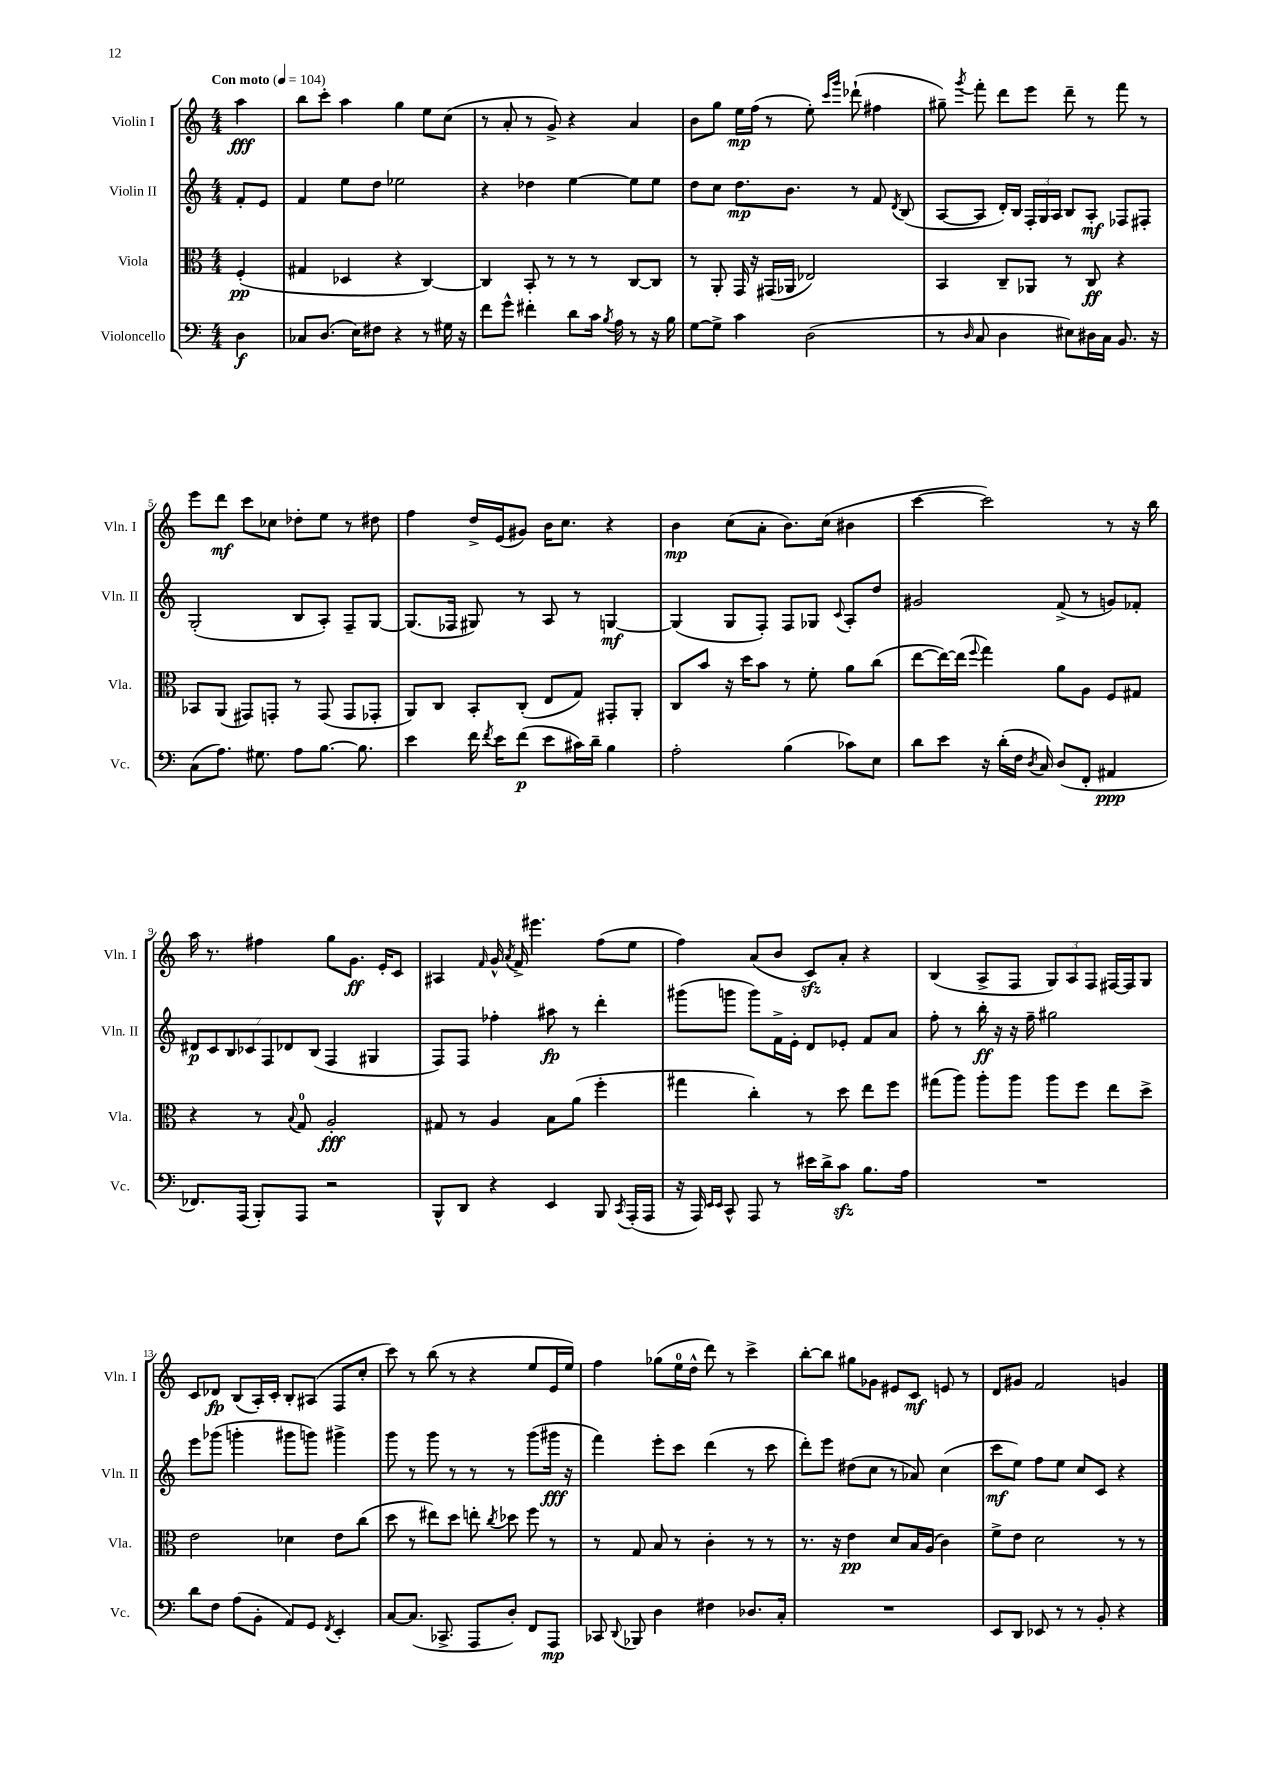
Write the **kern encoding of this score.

**kern	**kern	**kern	**kern
*staff4	*staff3	*staff2	*staff1
*clefF4	*clefC3	*clefG2	*clefG2
*k[]	*k[]	*k[]	*k[]
*M4/4	*M4/4	*M4/4	*M4/4
*MM104	*MM104	*MM104	*MM104
4D	(4F'	8f'	4aa
.	.	8e	.
=	=	=	=
8C-	4G#	4f	8bb
(8.D	.	.	8ccc'
.	4D-	8ee	4aa
16E)	.	.	.
8F#	.	8dd	.
4r	4r	2ee-	4gg
8r	[4C)	.	8ee
16G#	.	.	(8cc
16r	.	.	.
=	=	=	=
8f	4C]	4r	8r
8g^^	.	.	8a'
4f#'	8BB'	4dd-	8r
.	8r	.	8g^)
8d	8r	[4ee	4r
16c	8r	.	.
8qB	.	.	.
16A	.	.	.
8r	[8C	8ee]	4a
16r	8C]	8ee	.
16B	.	.	.
=	=	=	=
[8G	8r	8dd	8b
8G^]	8AA'	8cc	8gg
4c	16GG	8.dd	16ee
.	16r	.	(16ff
.	(16GG#	.	8r
.	16AA-	8.b	.
(2D	2E-)	.	8ee')
.	.	.	16qqccc
.	.	.	16qqggg
.	.	8r	(8ddd-`
.	.	8f	4ff#
.	.	8qd	.
.	.	(8B	.
=	=	=	=
8r	4BB	[8A	8gg#~)
16qqD	.	.	8qggg
8C	.	8A]	8fff'
4D	8C~	16d')	8ddd
.	.	16B	.
.	8AA-	24F'	8eee
.	.	24G	.
.	.	24A	.
8E#)	8r	8B	8ddd~
16D#	8C	8A'	8r
16C	.	.	.
8.BB	4r	8F-	8fff
.	.	8F#'	8r
16r	.	.	.
=	=	=	=
(8C	8BB-	(2G'	8eee
8.A)	(8AA	.	8ddd
.	8GG#)	.	8ccc
8.G#	.	.	.
.	8GG'	.	8cc-
8A	8r	8B	8dd-'
[8.B	(8GG	8A')	8ee
.	8GG	8F~	8r
8.B]	.	.	.
.	8GG-'	[8G	8dd#
=	=	=	=
4e	8AA)	(8.G]	4ff
.	8C	.	.
.	.	16F-	.
16f	8BB'	8G#)	16dd^
8qf	.	.	.
16e	.	.	(16e
(8f	(8C'	8r	8g#)
8e	8E	8A	16b
.	.	.	8.cc
16c#)	8G)	8r	.
16d~	.	.	.
4B	8GG#'	[4G	4r
.	8AA'	.	.
=	=	=	=
2A'	8C	(4G]	4b
.	8b	.	.
.	16r	8G	(8cc
.	16dd	.	.
.	8b	8F')	8a'
(4B	8r	8F	8.b)
.	8f'	8G-	.
.	.	.	(16cc
.	.	8qqc	.
8c-)	8a	8A'	4b#
8E	(8cc	8dd	.
=	=	=	=
8d	[8ee	2g#	[4ccc
8e	16ee_)	.	.
.	(16ee]	.	.
.	8qqff	.	.
16r	4gg)	.	2ccc])
(16d'	.	.	.
16F	.	.	.
8qD	.	.	.
16C)	.	.	.
(8D	8a	(8f^	.
8FF'	8A	8r	.
4AA#	8F	8g)	8r
.	8G#	8f-'	16r
.	.	.	16bb
=	=	=	=
8.FF-)	4r	14d#	16aa
.	.	.	8.r
.	.	14c	.
.	.	14B	.
(16AAA	.	.	.
.	.	14c-	.
8BBB')	8r	.	4ff#
.	.	14F	.
.	.	14d-	.
.	8qqB	.	.
8AAA	8G	.	.
.	.	(14B	.
2r	2A'	4F	8gg
.	.	.	8.g
.	.	4G#	.
.	.	.	16e'
.	.	.	8c
=	=	=	=
8BBB^^	8G#	8F)	4A#
8DD	8r	8F	.
.	.	.	16qqf
4r	4A	4ff-'	16g^^
.	.	.	8qa
.	.	.	16f^
.	.	.	4.eee#
4EE	8B	8aa#	.
.	(8a	8r	.
8BBB	4ff'	4ddd'	(8ff
8qCC	.	.	.
(16AAA'	.	.	8ee
16AAA	.	.	.
=	=	=	=
16r	4gg#	(8ggg#	4ff)
16AAA)	.	.	.
16qqEE	.	.	.
16qqEE	.	.	.
8CC^^	.	8ggg	.
8AAA	4cc')	8ggg)	(8a
8r	.	16f^	8b
.	.	16e'	.
16e#	8r	8d	8c)
16d^	.	.	.
8c	8dd	8e-'	8a'
8.B	8ee	8f	4r
.	8ff	8a	.
16A	.	.	.
=	=	=	=
1r	(8gg#	8ff'	(4B
.	8aa)	8r	.
.	8aa'	16bb'	8A^
.	.	16r	.
.	8aa	16r	8F
.	.	16ff~	.
.	8aa	2gg#	12G)
.	.	.	12A
.	8ff	.	.
.	.	.	12F
.	8ee	.	[16F#
.	.	.	16F#]
.	8dd^	.	8G
=	=	=	=
8d	2e	8eee	8c
8F	.	(8ggg-	8d-
(8A	.	4ggg'	(8B
8BB'	.	.	16A')
.	.	.	16c'
8AA)	4d-	8ggg#	8B'
8GG	.	8ggg)	(8A#
8qFF	.	.	.
4EE'	8e	4ggg#^	8F
.	(8cc	.	8cc'
=	=	=	=
[8C	8dd	8ggg	8ccc)
(8.C]	8r	8r	8r
.	8ee#)	8ggg	(8bb
8.CC-^	.	.	.
.	8dd	8r	8r
8AAA	8ee'	8r	4r
.	8qcc	.	.
8D')	8dd-	8r	.
8FF	8ff	(8ggg	8ee
8AAA	8r	16ggg#	16e
.	.	16r	16ee)
=	=	=	=
8CC-	8r	4fff)	4ff
8qqDD	.	.	.
8BBB-	8G	.	.
4D	8B	8eee'	(8gg-
.	8r	8ccc	16ee
.	.	.	16dd^^
4F#	4c'	(4ddd	8ddd)
.	.	.	8r
8.D-	8r	8r	4ccc^
.	8r	8ccc	.
16C'	.	.	.
=	=	=	=
1r	8.r	8ddd')	[8bb'
.	.	8eee	8bb]
.	16r	.	.
.	4e	(8dd#	8gg#
.	.	8cc	8g-
.	8d	8r	8e#
.	16B	8a-)	8c
.	(16A	.	.
.	4c)	(4cc	8e
.	.	.	8r
=	=	=	=
8EE	8f^	8ccc	8d
8DD	8e	8ee)	8g#
8EE-	2d	8ff	2f
8r	.	8ee	.
8r	.	8cc	.
8BB'	.	8c	.
4r	8r	4r	4g
.	8r	.	.
==	==	==	==
*-	*-	*-	*-
